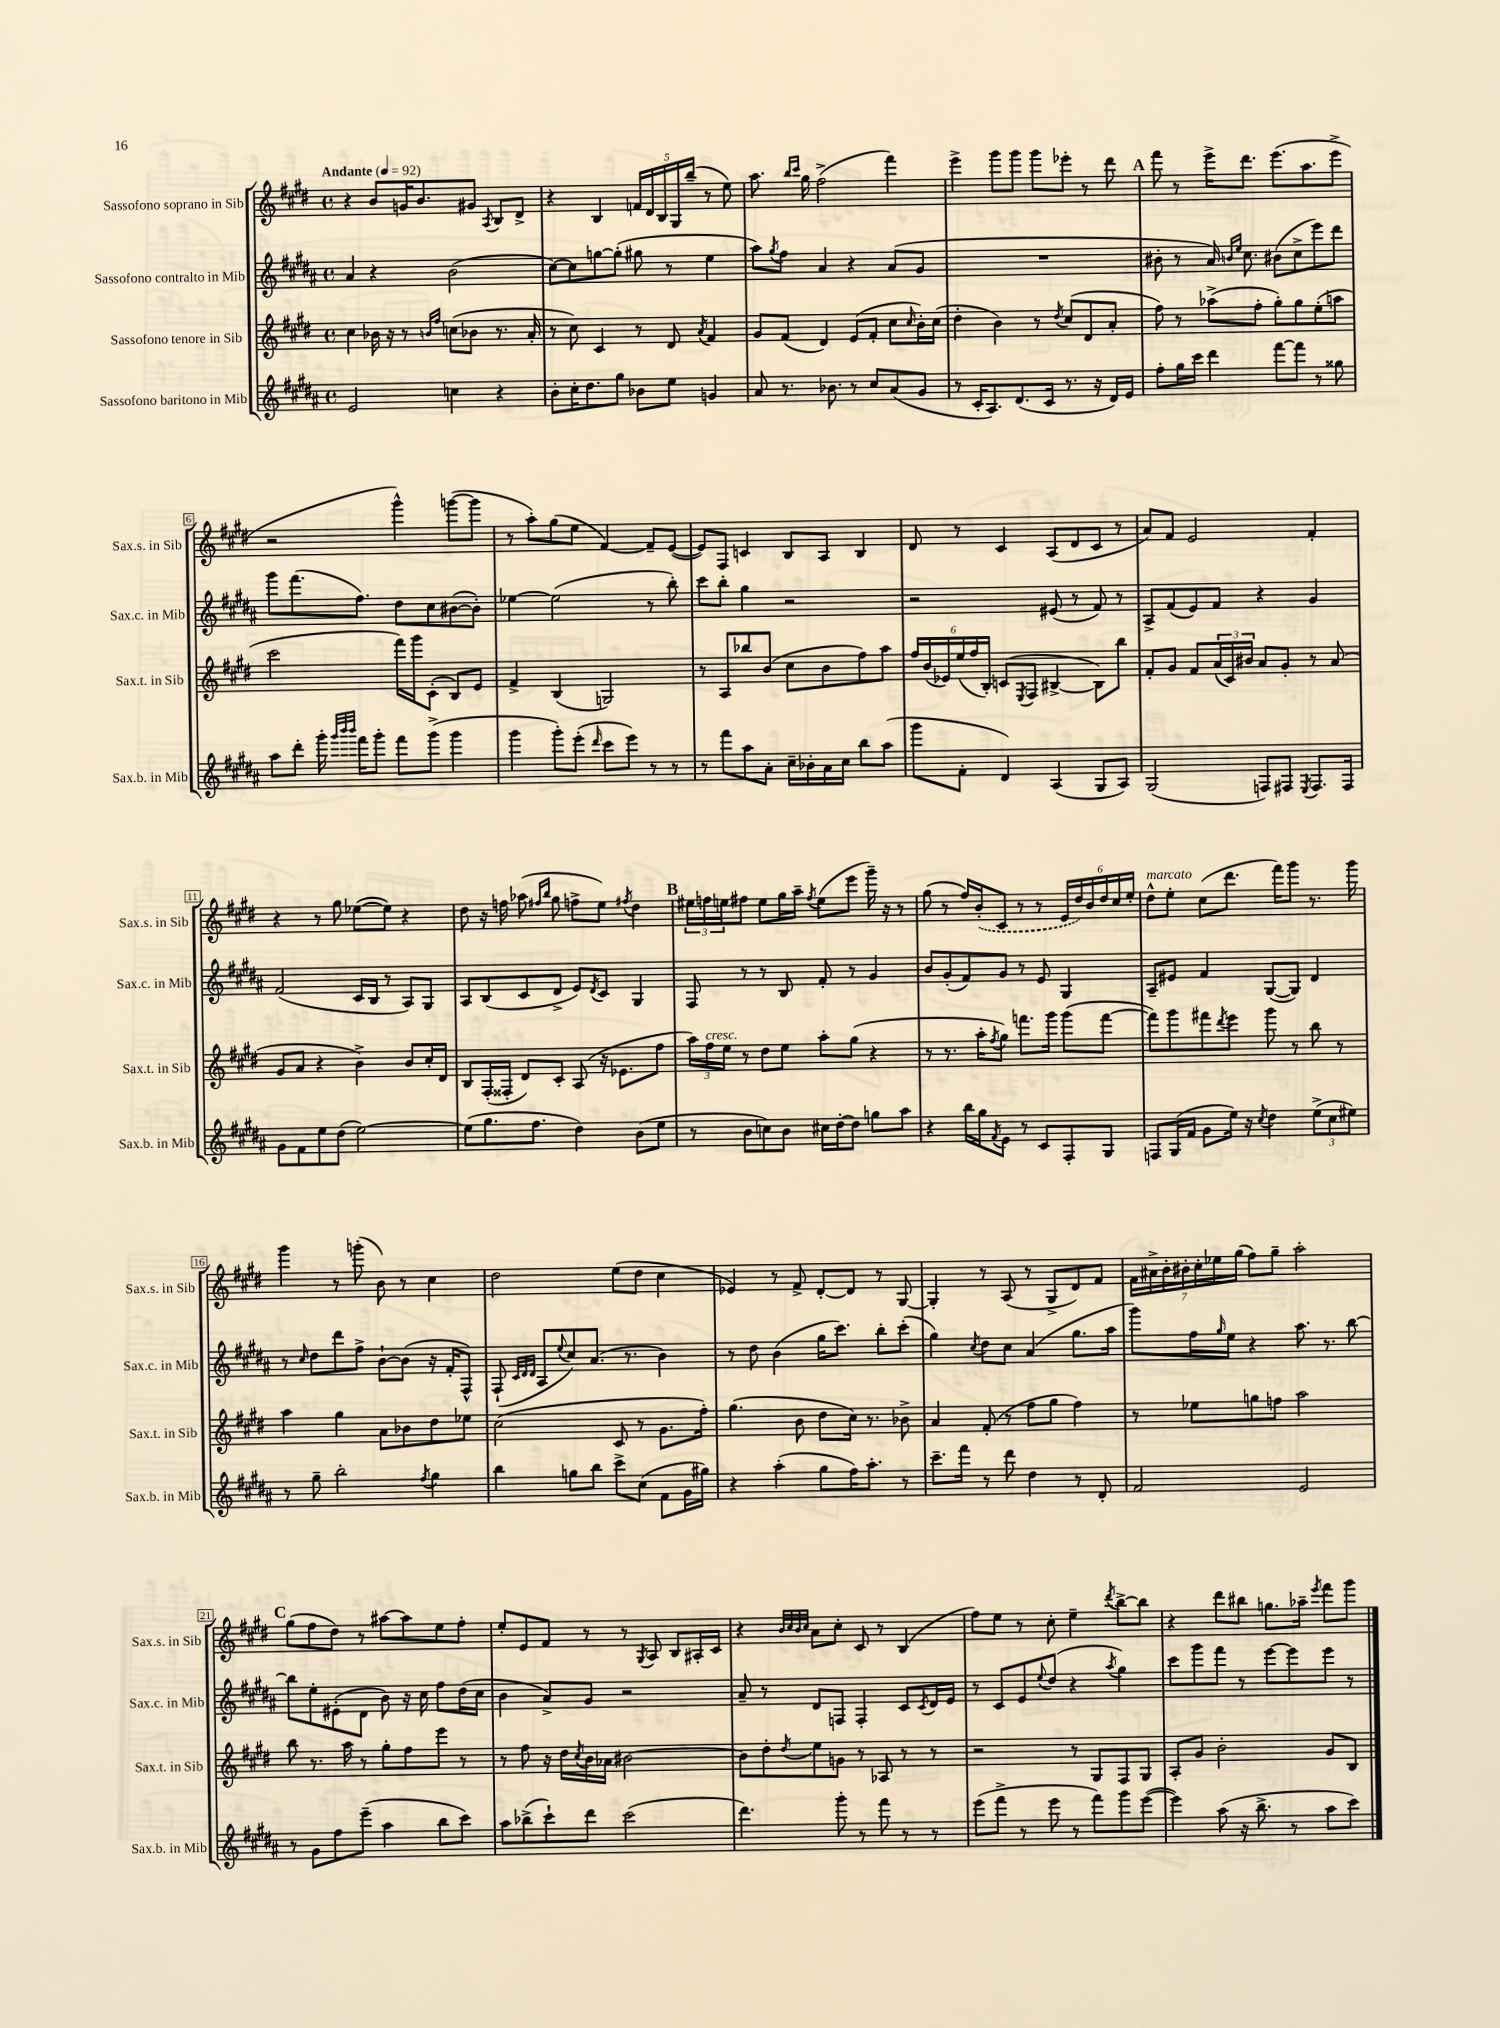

**kern	**kern	**kern	**kern
*part4	*part3	*part2	*part1
*staff4	*staff3	*staff2	*staff1
*I"Sassofono baritono in Mib	*I"Sassofono tenore in Sib	*I"Sassofono contralto in Mib	*I"Sassofono soprano in Sib
*I'Sax.b. in Mib	*I'Sax.t. in Sib	*I'Sax.c. in Mib	*I'Sax.s. in Sib
*clefG2	*clefG2	*clefG2	*clefG2
*k[f#c#g#d#a#]	*k[f#c#g#d#]	*k[f#c#g#d#a#]	*k[f#c#g#d#]
*M4/4	*M4/4	*M4/4	*M4/4
*met(c)	*met(c)	*met(c)	*met(c)
*MM92	*MM92	*MM92	*MM92
=1	=1	=1	=1
!	!	!	!LO:TX:a:B:t=Andante
2e/	4cc#\	4a#/	4r
.	16b-X\	4r	8b/L
.	16r	.	.
.	8r	.	16gn/K
.	.	.	8.b/
.	16qqbn/LL	.	.
.	16qqff#/JJ	.	.
4ccn\	(8ccn\L	(2b\	.
.	8b-X\J	.	8g#X/J
.	.	.	8qA/
4r	8.r	.	8B/L
.	.	.	8d#^/J
.	16a'/	.	.
=2	=2	=2	=2
8b'\L	8r	[8cc#\L)	4r
16cc#'\K	8cc#\)	8cc#\]	.
8.dd#\	.	.	.
.	4c#/	[8ggn\	4B/
8gg#\J	.	(8gg'\J]	.
8b-X\L	8r	8gg#X\	20fn/LL
.	.	.	20d#/
.	.	.	20B/
8ee\J	8d#/	8r	.
.	.	.	20G#/
.	.	.	(20bb~/JJ
.	8qa/	.	.
4gn/	4f#/	4ee\	8r
.	.	.	8ee\)
=3	=3	=3	=3
8a#/	8g#/L	8aa#\L)	8.aa\
.	.	8qgg#/	.
8.r	(8f#/J	8ff#\J	.
.	.	.	16qqbb/LL
.	.	.	16qqccc#/JJ
.	.	.	16gg#\
.	4d#/)	4a#/	(2ff#^\
8.b-X\	.	.	.
8r	(8e/L	4r	.
8cc#/L	8f#'/J	.	.
(8a#/	8cc#\L	(8a#/L	4fff#\)
.	16qqcc#/	.	.
8g#/J	16b'\L)	8g#/J	.
.	(16cc#\JJ	.	.
=4	=4	=4	=4
8r	4dd#'\	1r	4eee^\
16c#'/KL	.	.	.
8.A#/)	.	.	.
.	4b\)	.	8ggg#\L
(8.d#/	.	.	8ggg#\J
.	8r	.	8ggg#\L
16c#/Jk	.	.	.
.	8qdd#/	.	.
8.r	(8cc#/L	.	8eee-X'\J
.	8d#/	.	8r
16r	.	.	.
16d#/LL)	8a'/J	.	8ddd#\
16e/JJ	.	.	.
!!LO:REH:place=s1:t=A
=5	=5	=5	=5
8ff#'\L	8ff#\)	8b#X'\	8fff#\
16gg#\L	8r	8r	8r
16ccc#\JJ	.	.	.
4ddd#\	(8aa-X^\L	16a#/)	16eee^\KL
.	.	16qqbn/LL	.
.	.	16qqee/JJ	.
.	.	8.cc#\	8.ddd#\J
.	8ff#'\J	.	.
[8fff#\L	8gg#'\L)	(8b#X\L	(8.eee\L
8fff#\J]	8gg#\	8cc#^\	.
.	.	.	8.aa\
8r	(8ee'\	8eee\)	.
8gg##X\	8aan\J	8ddd#\J	8eee^\J
!!LO:LB:g=z
=6	=6	=6	=6
8aa#\L	2ccc#\	8ggg#\L	2r
8ddd#'\J	.	(8.fff#\	.
16ggg#'\	.	.	.
32qqggg#/LLL	.	.	.
32qqbbb/	.	.	.
32qqbbb/JJJ	.	.	.
16fff#\KL	.	8.ff#\J)	.
8ggg#'\J	.	.	.
8fff#\L	16fff#\LL)	8dd#\L	4ggg#^^\)
.	16ggg#\J	.	.
(8ggg#^\J	(8c#'\J	8cc#\	.
4ggg#\	8B/L)	([8b#X\	([8gggn\L
.	8e/J	8b#'\J])	8ggg\J]
=7	=7	=7	=7
4ggg#\	4f#^/	[4ee-X\	8r
.	.	.	8aa'\L)
8ggg#'\L)	(4B/	(2ee-\]	(8gg#\
(8eee'\J	.	.	8ee\J
16qqddd#/	.	.	.
8ccc#\L	2Gn/)	.	[4f#/)
8eee\J)	.	.	.
8r	.	8r	8f#~/L]
8r	.	8bb'\)	([8e/J
=8	=8	=8	=8
8r	8r	8ccc#\L	8e/L])
8fff#\L	8A/L	8bb'\J	8F#/J
8aa#\	8bb-X/	4gg#\	4cn/
8a#'\J	(8b/J	.	.
16cc#~\LL	8cc#\L	2r	8B/L
16b-X'\	.	.	.
16a#\	8b\	.	8A/J
16cc#\JJ	.	.	.
8bb\L	8ff#\)	.	4B/
(8aa#\J	8aa\J	.	.
=9	=9	=9	=9
8ggg#\L	24ff#/LL	2r	8d#/
.	(24b/	.	.
.	24e-X/)	.	.
8f#'\J	(24ee/	.	8r
.	24ff#/	.	.
.	24B'/JJ)	.	.
4d#/)	(8cn/L	.	4c#/
.	8qE/	.	.
.	8F#/J	.	.
(4A#/	[4B#X^/	(8e#X/	(8A/L
.	.	8r	8d#/
8G#/L	8B#\L])	8f#/)	8c#/J
8A#/J)	8bb\J	8r	8r
=10	=10	=10	=10
(2G#/	8f#'/L	8A#^/L	8a/L)
.	8g#/J	(8f#/	8f#/J
.	8f#/L	8e/)	2e/
.	(24a/L	8f#/J	.
.	24c#/)	.	.
.	24b#X/JJ	.	.
8Fn/L)	8a/L	4r	.
8F#X/J	8g#'/J	.	.
8qE/	.	.	.
8.F#/L	8r	4g#/	4f#'/
.	(8a/	.	.
16F#/Jk	.	.	.
!!LO:LB:g=z
=11	=11	=11	=11
8g#\L	8g#/L	(2f#/	4r
8f#\	8a/J	.	.
8ee\	4r	.	8r
(8dd#\J	.	.	8gg#\
[2ee\)	4b^\)	16c#/LL	([8ee-X\L
.	.	16B/JJ	.
.	.	8r	8ee-\J])
.	8b/L	8A#/L)	4r
.	16cc#'/L	8G#/J	.
.	16d#/JJ	.	.
=12	=12	=12	=12
(8ee\L]	8B/L	8A#/L	8dd#\
8.gg#\	(16F#'/L	(8B/	16r
.	16F##X'/JJ	.	16ffn\
.	8d#/L)	8c#/	(8aa-X\
8.ff#\J	.	.	.
.	.	.	16qqff#X/LL
.	.	.	16qqbb/JJ
.	8c#'/J	8d#^/J	8gg#\
4dd#\)	(8A/	8e/L)	8ffn^\L
.	.	8qd#/	.
.	16r	8c#/J	8ee\J)
.	8.e-X\L	.	.
.	.	.	8qff#X/
(8b\L	.	4G#/	4dd#\
8ee\J	8ff#\J	.	.
!!LO:REH:place=s1:t=B
=13	=13	=13	=13
8r	24aa\LL)	8F#/	24ee#X\LL
!	!LO:TX:a:i:t=cresc.	!	!
.	24ff#\	.	24ffn\
.	24ee\JJ	.	24een\J
8b\L	8r	8r	8ff#X\J
8ccn\)	8dd#\L	8r	8ee\L
8b\J	8ee\J	8B/	16gg#\L
.	.	.	16aa~\JJ
.	.	.	8qff#/
16cc#X\LL	8aa'\L	8f#'/	(8ee\L
[16dd#'\J	.	.	.
8dd#\J]	(8gg#\J	8r	8eee\J
8ggn\L	4r	4g#/	16ggg#~\)
.	.	.	16r
8aa#\J	.	.	8r
=14	=14	=14	=14
4r	8r	8b/L	(8gg#\
.	8.r	(8g#'/	8r
16bb\LL	.	8f#/)	16ff#/LL)
16gg#\J	16aa'\KL	.	(16b'/J
8qf#/	8qff#/	.	.
8e\J	8gg#\J)	8g#/J	8c#/J
8r	8.fffn\L	8r	8r
8c#/L	.	8e/	8r
.	16ggg#\Jk	.	.
8F#'/	(8ggg#\L	4G#/	24e/LL
.	.	.	24dd#/)
.	.	.	24b/
8G#/J	[8fff\J	.	24dd#/
.	.	.	24cc#/
.	.	.	24ee'/JJ
=15	=15	=15	=15
!	!	!	!LO:TX:a:i:t=marcato
8Fn/L	8fff\L])	8A#~/L	8dd#^^\L
(16G#/L	8ggg#\	8e#X/J	8ee'\J
16f#/JJ	.	.	.
8g#\L	8fff#X\	4f#/	(8cc#\L
.	8qddd#/	.	.
16ee\Jk)	8eee\J	.	8.ddd#\J
16r	.	.	.
8qcc#/	.	.	.
4dd#\	8ggg#\	([8G#/L	.
.	.	.	16fff#\KL)
.	8r	8G#/J])	8ggg#\J
(12ee^\L	8bb\	4d#/	8.r
12cc#\	.	.	.
.	8r	.	.
12ee#X\J)	.	.	.
.	.	.	16ggg#\
!!LO:LB:g=z
=16	=16	=16	=16
8r	4aa\	8r	4ggg#\
.	.	16qqcc#/	.
8gg#~\	.	8dd#\L	.
2bb'\	4gg#\	8ddd#\	8r
.	.	8ff#^\J	(8gggn'\
.	8a\L	[8b`\L	8b\)
.	8b-X\	(8b\J]	8r
8qff#/	.	.	.
4gg#\	8dd#\	16r	4cc#\
.	.	16f#'/KL	.
.	8ee-X\J	8F#^^/J)	.
=17	=17	=17	=17
4bb\	(2cc#\	(8F#`/	2dd#\
.	.	32qqc#/LLL	.
.	.	32qqd#/	.
.	.	32qqd#/JJJ	.
.	.	8A#/L	.
.	.	8qqee/	.
8ggn\L	.	8cc#/)	.
8bb\J	.	(8.a#/J	.
8ccc#^\L	8c#/	.	(8ee\L
.	.	8.r	.
(8cc#\J	8r	.	8dd#\J
8f#\L	8.g#\L	4b\)	4cc#\
16g#\L	.	.	.
16gg#X\JJ)	16ff#'\Jk)	.	.
=18	=18	=18	=18
4r	(4.gg#\	8r	4e-X/)
.	.	8dd#\	.
(4aa#'\	.	(4b\	8r
.	8b\	.	8f#^/
8gg#\L	8dd#\L	16gg#\KL	[8d#'/L
.	.	8.ccc#\J)	.
16ff#\K)	16cc#\Jk)	.	8d#/J]
8.aa#'\J	8.r	.	.
.	.	8bb'\L	8r
8r	8b-X^\	(8ccc#'\J	[8G#/
=19	=19	=19	=19
8.ccc#~\L	4a/	4gg#\)	4G#'/]
16fff#\Jk	.	.	.
.	.	8qcc#/	.
8r	(8f#'/	8dd#\L	8r
8ddd#\	8r	8cc#\J	(8A/
4dd#\	8ff#\L	(4a#/	8r
.	8gg#\J	.	8G#^/L
8r	4ff#\)	8.gg#\L	8d#/)
8d#'/	.	.	8f#/J
.	.	16aa#\Jk	.
=20	=20	=20	=20
2f#/	8r	8ggg#\L)	28f#\LL
.	.	.	28a#X^\
.	.	.	28b'\
.	.	.	28b#X'\
.	8ee-X\L	16ff#\L	.
.	.	.	28cc#'\
.	.	.	28ee-X\
.	.	16qqgg#/	.
.	.	16ee\JJ	.
.	.	.	(28gg#\JJ
.	8ggn\	4r	8ff#\L)
.	8ffn\J	.	8gg#~\J
2e/	2aa\	8.aa#\	2aa'\
.	.	8.r	.
.	.	[8bb\	.
!!LO:LB:g=z
!!LO:REH:place=s1:t=C
=21	=21	=21	=21
8r	8bb\	8bb\L]	(8gg#\L
8g#\L	8.r	8ee'\	8ff#\
8ff#\	.	(8e#X'\	8dd#\J)
.	16aa\	.	.
(8eee~\J	8r	8d#\J	8r
4aa#\	8gg#'\L	8b\)	[8aa#X\L
.	8ff#\	16r	8aa#\]
.	.	16cc#\	.
8bb\L	8eee\J	8ff#\L	8ee\
8ccc#\J)	8r	(16dd#\L	8ff#'\J
.	.	16cc#\JJ	.
=22	=22	=22	=22
8aa#\L	8r	4b\	8ee'/L
(8bb-X^\	8ff#\	.	8e/
8ccc#`\)	16r	8a#^/L)	8f#/J
.	16dd#\LL	.	.
.	8qcc#/	.	.
8ddd#\J	16b\	8g#/J	8r
.	16a-X\JJ	.	.
(2ccc#\	[2b#X\	2r	8r
.	.	.	8qG#/
.	.	.	8A/
.	.	.	8B/L
.	.	.	16A#X'/L
.	.	.	16c#/JJ
=23	=23	=23	=23
4.ddd#\)	8b#\L]	8a#~/	4r
.	8dd#'\	8r	.
.	.	.	32qqb/LLL
.	.	.	32qqcc#/
.	.	.	32qqb/
.	8qdd#/	.	32qqcc#/JJJ
.	8ee\	8d#/L	8a\L
8ggg#'\	8gn\J	8Fn/J	8cc#'\J
8r	8r	4F'/	8c#/
8fff#\	8A-X/	.	8r
8r	8r	8c#/L	(4B/
.	.	8qc#/	.
8r	8r	16d#/L	.
.	.	16e/JJ	.
=24	=24	=24	=24
(8eee\L	2r	8r	8ff#\L)
8fff#^\J	.	8c#/L	8ee\J
8r	.	8e/	8r
.	.	8qqee/	.
8eee\	.	(8dd#/J	8cc#'\
8r	8r	4r	4ee~\
8fff#\L)	8G#/L	.	.
.	.	8qaa#/	8qddd#/
8ggg#\	8F#/	4gg#\)	[8bb^\L
([8eee\J	8G#/J	.	8bb\J]
=25	=25	=25	=25
4eee\])	8A'/L	8ccc#\L	4r
.	8g#/J	8ggg#\	.
(8aa#\	2b'\	8fff#\J	8ddd#\L
16r	.	8r	8bb#X\J
8.bb^\	.	.	.
.	.	[8eee\L	8.ggn\L
8r	.	8eee\]	.
.	.	.	16aa-X~\Jk
.	.	.	8qeee/
8aa#\L	8g#/L	8eee\J	8fff#\L
8ccc#\J)	8B/J	8r	8ggg#\J
==	==	==	==
*-	*-	*-	*-
